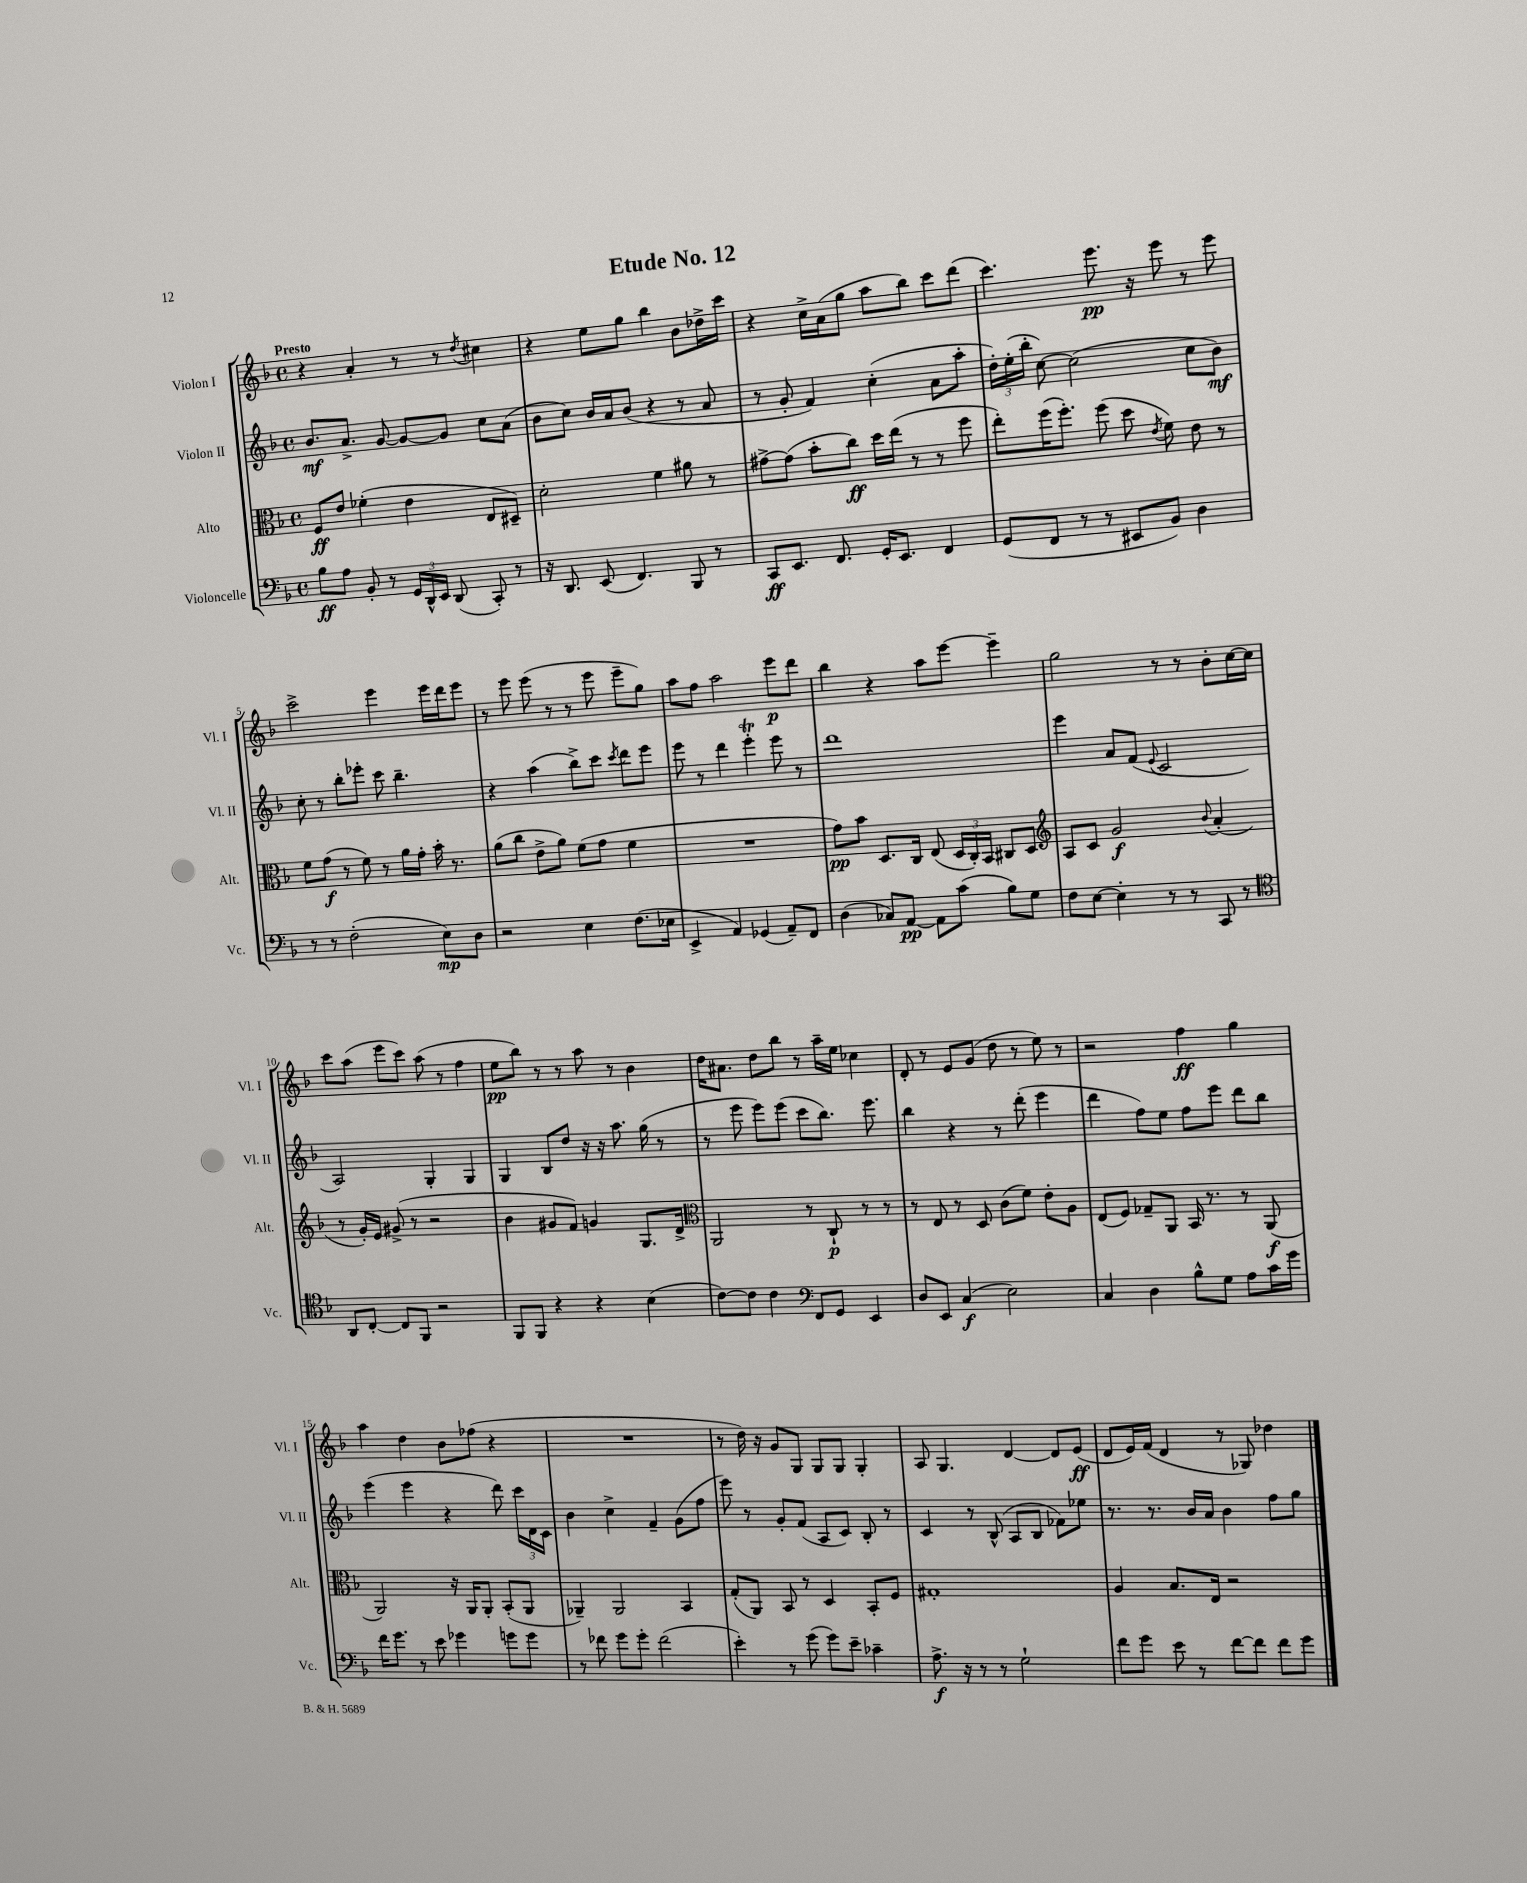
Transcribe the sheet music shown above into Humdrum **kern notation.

**kern	**kern	**kern	**kern
*staff4	*staff3	*staff2	*staff1
*clefF4	*clefC3	*clefG2	*clefG2
*k[b-]	*k[b-]	*k[b-]	*k[b-]
*M4/4	*M4/4	*M4/4	*M4/4
*met(c)	*met(c)	*met(c)	*met(c)
8B-	8F	8.b-	4r
8A	8e	.	.
.	.	8.a^	.
8BB-'	(4f-'	.	4a'
8r	.	[8g	.
24GG	4e	8g_	8r
24DD^^	.	.	.
24EE	.	.	.
(8DD	.	8g]	8r
.	.	.	8qdd
8CC')	8E	8cc	4cc#
8r	8D#~)	(8a	.
=	=	=	=
16r	2d'	8b-	4r
8.DD	.	.	.
.	.	8cc)	.
(8EE	.	16b-	8ee
.	.	16a	.
4.FF)	.	(8b-	8gg
.	4f	4r	4bb-
8BBB-	8a#	8r	8b-
8r	8r	8a	16dd-^
.	.	.	16ccc
=	=	=	=
8CC	[8g#^	8r	4r
8.EE	(8g#]	8g'	.
.	8b-'	4f)	16cc^
8.FF	.	.	(16a
.	8cc)	.	8gg
16GG'	16dd	(4cc'	8aa
8.EE	(16ee	.	.
.	8r	.	8bb-)
4FF	8r	8a	8ccc
.	8ff	8aa'	(8ddd
=	=	=	=
(8GG	8ee')	24dd')	4.ccc)
.	.	(24ee'	.
.	.	24bb-'	.
8FF	(16ff	[8cc)	.
.	8.ff')	.	.
8r	.	(2cc]	.
8r	(8ff	.	8.eee
8EE#	8dd	.	.
.	.	.	16r
.	8qe	.	.
8BB-)	8f)	.	8eee
4D	8e	8cc	8r
.	8r	8b-)	8eee
=	=	=	=
8r	8f	8cc'	2ccc^
8r	(8g	8r	.
(2F'	8r	8bb-'	.
.	8f)	8eee-'	.
.	8r	8ccc	4eee
.	16a	4.bb-~	.
.	16g'	.	.
8E)	16b-'	.	16eee
.	8.r	.	16ddd
8D	.	.	8eee
=	=	=	=
2r	(8a	4r	8r
.	8cc	.	8eee
.	8e^	(4aa	(8eee
.	8a)	.	8r
4E	(8f	8bb-^)	8r
.	8g	8ccc	8eee
.	.	8qccc	.
(8.F	4f	8ddd	8eee~
.	.	8eee	8gg)
16E-	.	.	.
=	=	=	=
4EE^	1r	8eee	8aa
.	.	8r	8ff
4AA)	.	4ddd	2aa
(4GG-	.	4eee'	.
8AA~)	.	8eee	8eee
8FF	.	8r	8ddd
=	=	=	=
(4D	8g)	1ddd	4bb-
.	8b-	.	.
8C-)	8.D	.	4r
[8AA	.	.	.
.	16C	.	.
8AA]	(8E	.	8aa
(8c	24D	.	[8eee
.	24C')	.	.
.	24BB-	.	.
8B-)	8C#	.	4eee~]
8G	8D	.	.
=	=	=	=
*	*clefG2	*	*
8F	8A	4eee	2gg
[8E	8c	.	.
4E']	2g	8a	.
.	.	(8f	.
.	.	8qqe	.
8r	.	2c	8r
8r	.	.	8r
.	8qqb-	.	.
8CC	(4a'	.	8b-'
8r	.	.	[16cc
.	.	.	16cc]
=	=	=	=
*clefC4	*	*	*
8AA	8r	2A)	8ccc
[8C'	16g')	.	(8aa
.	16e	.	.
8C]	(8g#^	.	8eee
8FF	8r	.	8ccc)
2r	2r	4G'	(8aa
.	.	.	8r
.	.	4G	4ff
=	=	=	=
8FF	4b-	4G	8ee
8FF	.	.	8bb-)
4r	8g#	8B-	8r
.	8f)	8dd	8r
4r	4g	16r	8aa
.	.	16r	.
.	.	8.aa	8r
(4B-	8.G	.	4b-
.	.	(16gg	.
.	.	8r	.
.	16d^	.	.
=	=	=	=
*	*clefC3	*	*
[8c)	2AA	8r	16dd
.	.	.	8.a#
8c]	.	8eee	.
4c	.	8eee)	8dd
.	.	(8eee	8bb-
*clefF4	*	*	*
8FF	8r	8ccc	8r
8GG	8C`	8.bb-)	16aa~
.	.	.	16ee
4EE	8r	.	4cc-
.	.	8.eee	.
.	8r	.	.
=	=	=	=
8D	8r	4bb-	8d'
8EE	8E	.	8r
(4C	8r	4r	8e
.	8D	.	(8g
2E)	(8c	8r	8dd
.	8f)	(8ddd'	8r
.	8e'	4eee	8ee)
.	8A	.	8r
=	=	=	=
4C	(8E	4ddd	2r
.	8F)	.	.
4D	8G-~	8ff)	.
.	8AA	8ee	.
8B-^^	16BB-	8ff	4ff
.	8.r	.	.
8G	.	8eee	.
8A	8r	8ddd	4gg
16c	(8AA	8bb-	.
16g	.	.	.
=	=	=	=
16f	2AA)	(4eee	4aa
8.g	.	.	.
8r	.	4eee	4dd
8e	.	.	.
4g-	16r	4r	8b-
.	16AA	.	.
.	8AA'	.	(8ff-
8g	(8BB-'	8ddd)	4r
8g	8AA	24ccc	.
.	.	24d	.
.	.	24c	.
=	=	=	=
8r	4AA-~)	4b-	1r
8f-	.	.	.
8g	2AA-	4cc^	.
8g'	.	.	.
(2f-	.	4f~	.
.	4BB-	(8g	.
.	.	8ff	.
=	=	=	=
4e')	(8G'	8eee)	8r
.	8AA)	8r	16dd)
.	.	.	16r
8r	8BB-	8g'	8g
(8g	8r	(8f	8G
8g)	4D	8A	8G
8e~	.	8c)	8G
4c-~	8BB-'	8B-'	4G'
.	8F	8r	.
=	=	=	=
8.A^	1G#'	4c	8A
.	.	.	4.G
16r	.	.	.
8r	.	8r	.
8r	.	(8B-^^	.
2G`	.	8A	[4d
.	.	8B-	.
.	.	8f-)	8d]
.	.	8ee-	(8e
=	=	=	=
8f	4A	8.r	8d
8g	.	.	16e)
.	.	8.r	(16f
8e	8.B-	.	4d
8r	.	16b-	.
.	16E	16a	.
[8f	2r	4b-	8r
8f]	.	.	8G-)
8f	.	8ff	4dd-
8g	.	8gg	.
==	==	==	==
*-	*-	*-	*-
